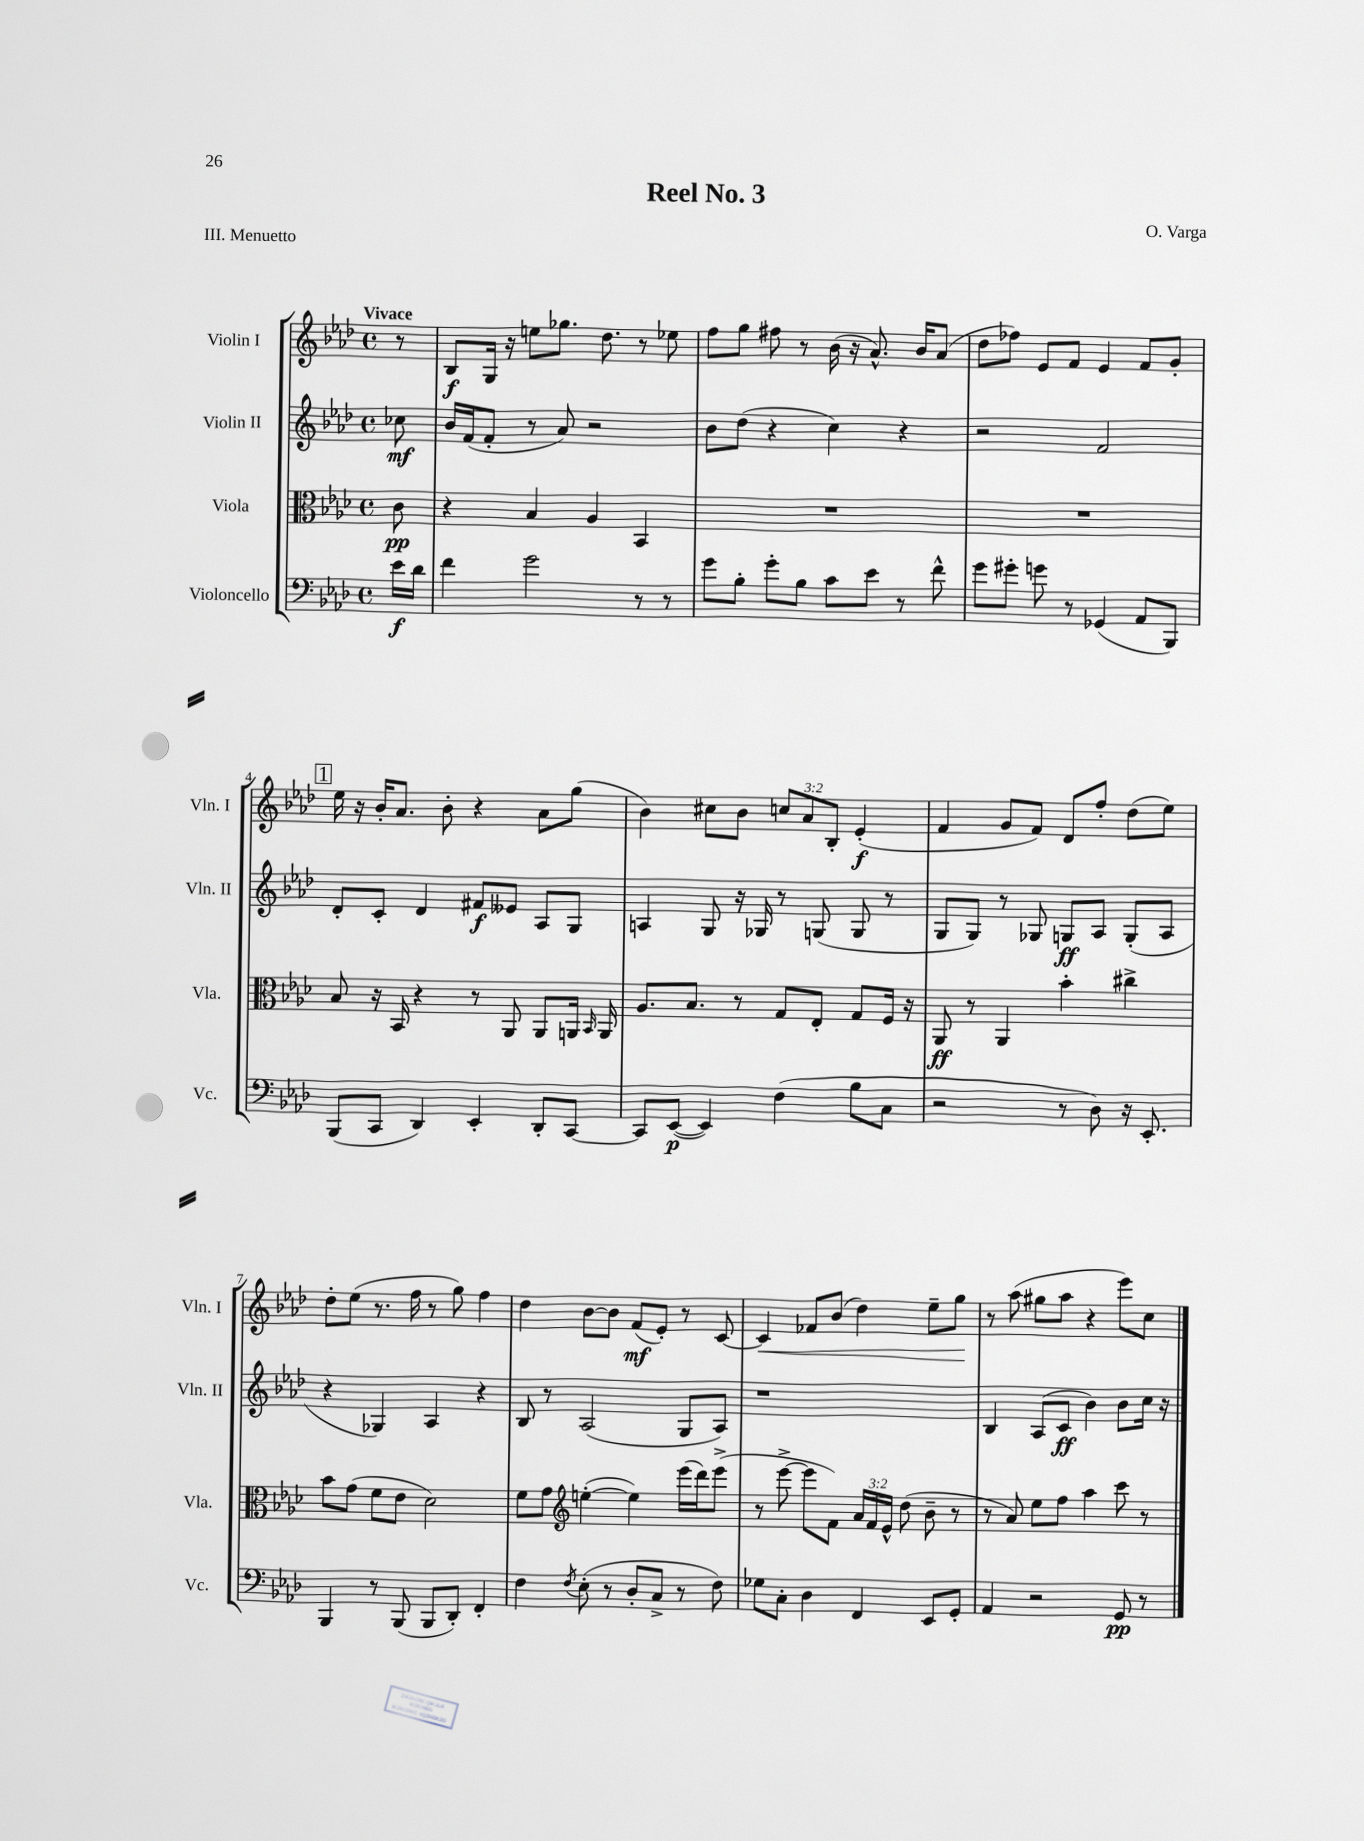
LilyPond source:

\header { title = "Reel No. 3" composer = "O. Varga" piece = "III. Menuetto" }
<<
\new StaffGroup <<
\new Staff = "s0" \with { instrumentName = "Violin I" shortInstrumentName = "Vln. I" } {
    \clef treble \key aes \major \defaultTimeSignature \time 4/4 \override Staff.TupletNumber.text = #tuplet-number::calc-fraction-text \partial 8 \tempo "Vivace"
    \autoBeamOff r8 |
    bes8[\f g16] r16 e''8[ ges''8.] des''8. r8 ees''8 |
    f''8[ g''8] fis''8 r8 bes'16( r16 aes'8.-^) bes'16[ aes'8]( |
    des''8[ fes''8]) ees'8[ f'8] ees'4 f'8[ g'8]-. |
    \mark \markup { \box "1" } ees''16 r16 bes'16[-. aes'8.] bes'8-. r4 aes'8[ g''8]( |
    bes'4) cis''8[ bes'8] \tuplet 3/2 { c''8[ aes'8 bes8]-. } ees'4-.\f( |
    f'4 g'8[ f'8]) des'8[ f''8]-. des''8[( ees''8]) |
    des''8[-. ees''8]( r8. f''16 r8 g''8) f''4 |
    des''4 bes'8[~ bes'8] f'8[\mf( ees'8]-.) r8 c'8~ |
    c'4\< fes'8[ bes'8]( des''4) ees''8[-- g''8]\! |
    r8 aes''8( gis''8[ aes''8] r4 ees'''8[) c''8] \bar "|." |
}
\new Staff = "s1" \with { instrumentName = "Violin II" shortInstrumentName = "Vln. II" } {
    \clef treble \key aes \major \defaultTimeSignature \time 4/4 \partial 8
    \autoBeamOff ces''8\mf |
    bes'16[ f'16( f'8]-. r8 aes'8) r2 |
    bes'8[ des''8]( r4 c''4) r4 |
    r2 f'2 |
    \mark \markup { \box "1" } des'8[-. c'8]-. des'4 fis'8[\f eeses'8] aes8[ g8] |
    a4 g8 r16 ges16 r8 g8( g8 r8 |
    g8[ g8]) r8 ges8 g8[\ff aes8] g8[-.( aes8] |
    r4 ges4) aes4 r4 |
    bes8 r8 aes2( g8[ aes8]) |
    r1 |
    bes4 aes8[( c'8]\ff bes'4) bes'8[ c''16] r16 \bar "|." |
}
\new Staff = "s2" \with { instrumentName = "Viola" shortInstrumentName = "Vla." } {
    \clef alto \key aes \major \defaultTimeSignature \time 4/4 \override Staff.TupletNumber.text = #tuplet-number::calc-fraction-text \partial 8
    \autoBeamOff c'8\pp |
    r4 bes4 aes4 bes,4 |
    R1 |
    R1 |
    \mark \markup { \box "1" } bes8 r16 bes,16 r4 r8 aes,8 aes,8[ a,16] \grace { bes,16 } a,16 |
    aes8.[ bes8.] r8 g8[ ees8]-. g8[ f16] r16 |
    aes,8\ff r8 aes,4 bes'4-. cis''4-> |
    bes'8[ g'8]( f'8[ ees'8] des'2) |
    f'8[ g'8] \clef treble e''4~-.( e''4) ees'''16[( des'''16) ees'''8]->( |
    r8 ees'''8~-> ees'''8[ f'8]) \tuplet 3/2 { aes'16[ f'16 ees'16]-^ } des''8( bes'8-- r8 |
    r8 aes'8) ees''8[ f''8] aes''4 c'''8 r8 \bar "|." |
}
\new Staff = "s3" \with { instrumentName = "Violoncello" shortInstrumentName = "Vc." } {
    \clef bass \key aes \major \defaultTimeSignature \time 4/4 \partial 8
    \autoBeamOff ees'16[\f des'16] |
    f'4 g'2 r8 r8 |
    g'8[ bes8]-. g'8[-. bes8] c'8[ ees'8] r8 f'8-^ |
    g'8[ gis'8]-. g'8 r8 ges,4( aes,8[ bes,,8]) |
    \mark \markup { \box "1" } bes,,8[( c,8] des,4) ees,4-. des,8[-. c,8]~ |
    c,8[ ees,8]~\p( ees,4) f4( bes8[ c8] |
    r2 r8 des8) r16 ees,8.-. |
    bes,,4 r8 bes,,8( bes,,8[ des,8]-.) f,4-. |
    f4 \acciaccatura { f8 } ees8-.( r8 des8[-. c8]-> r8 f8) |
    ges8[ c8]-. des4 f,4 ees,8[ g,8]-. |
    aes,4 r2 g,8\pp r8 \bar "|." |
}
>>
>>
